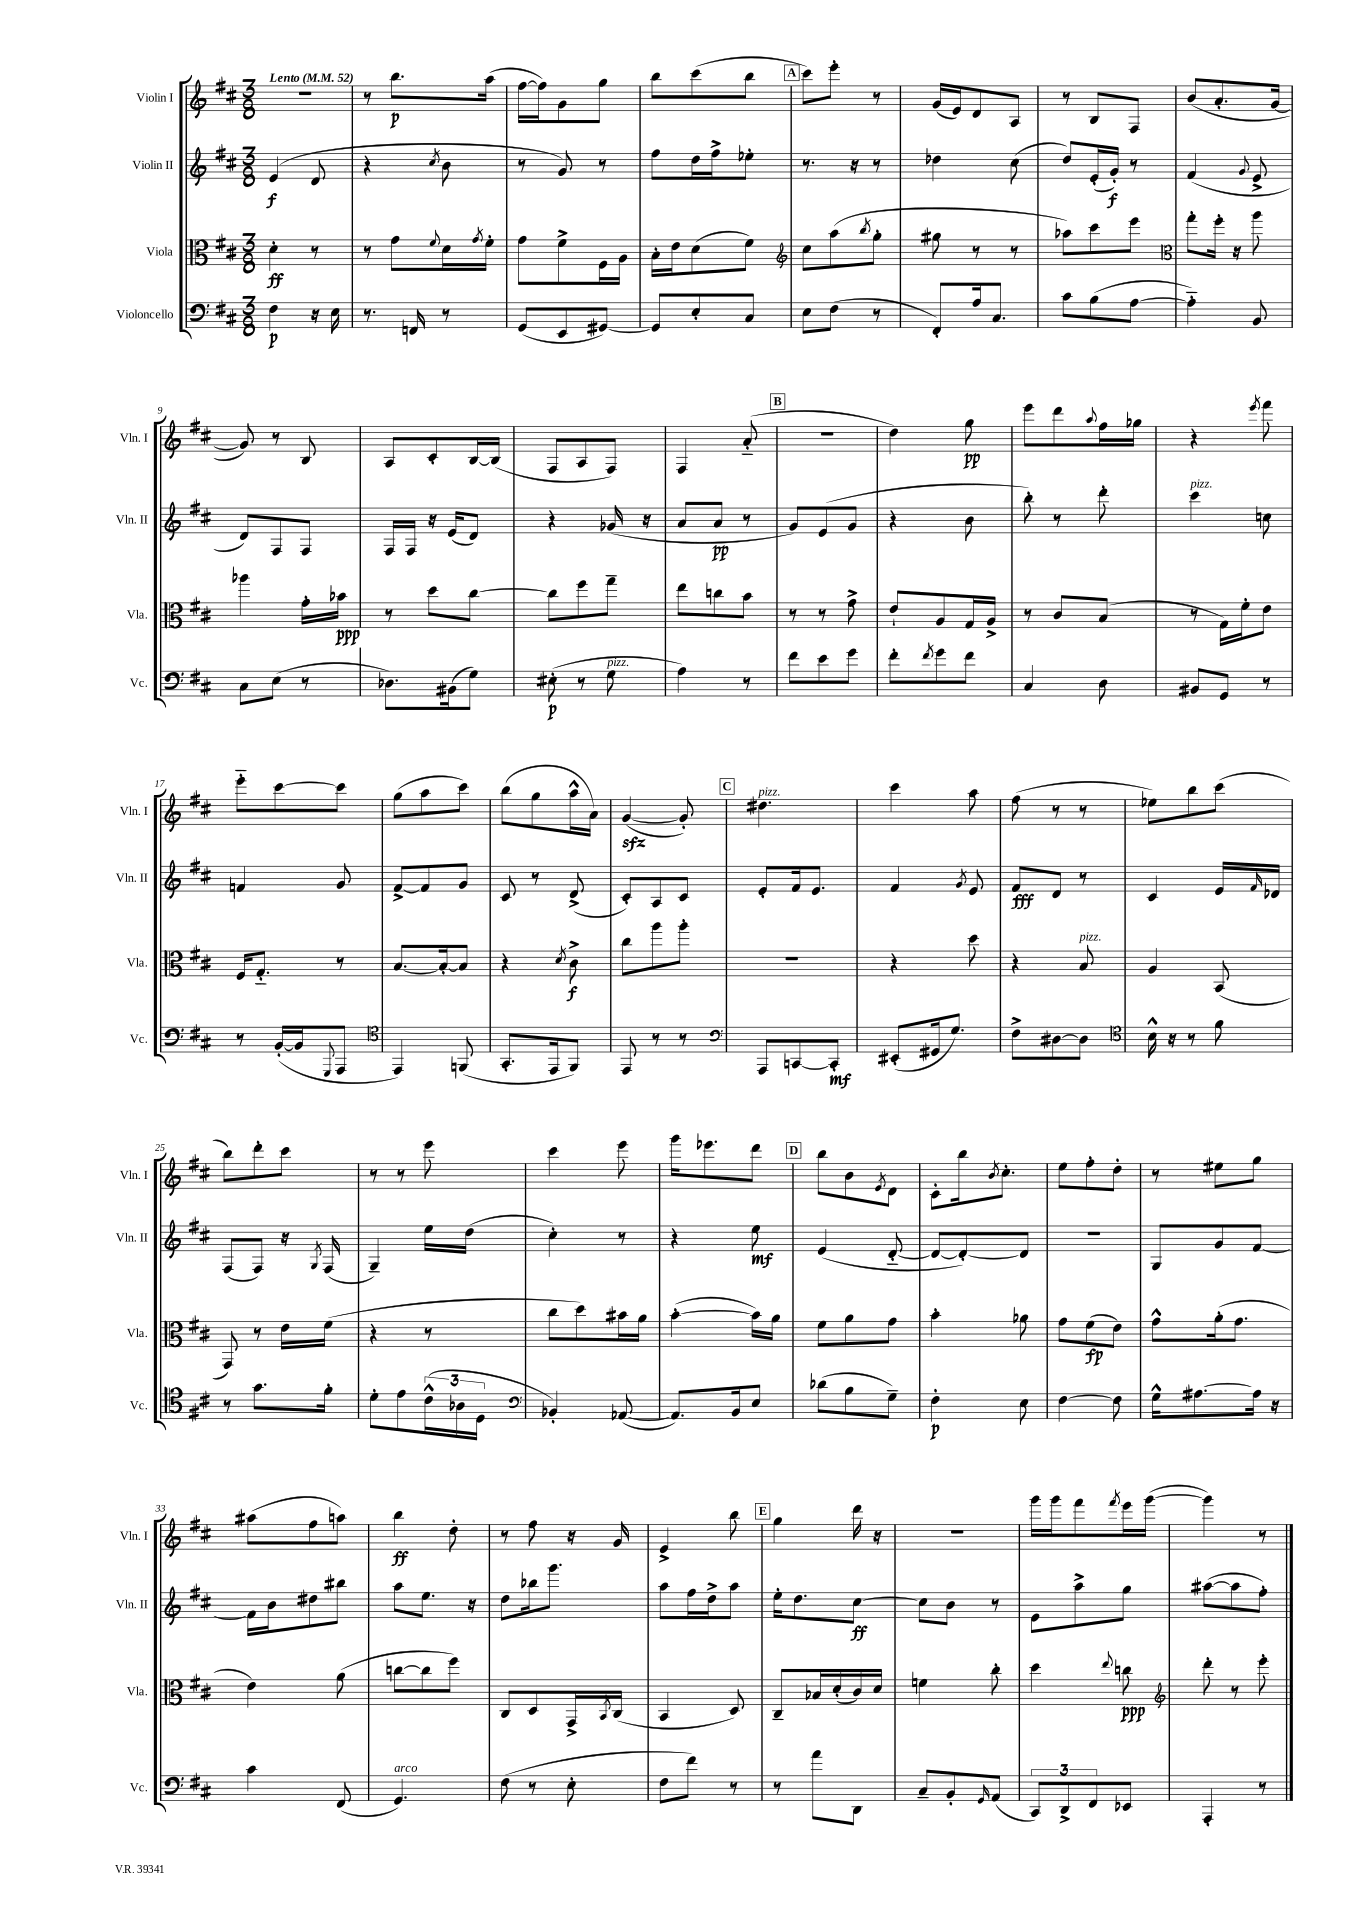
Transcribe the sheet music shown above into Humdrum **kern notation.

**kern	**kern	**kern	**kern
*staff4	*staff3	*staff2	*staff1
*clefF4	*clefC3	*clefG2	*clefG2
*k[f#c#]	*k[f#c#]	*k[f#c#]	*k[f#c#]
*M3/8	*M3/8	*M3/8	*M3/8
*MM52	*MM52	*MM52	*MM52
4F#	4d'	(4e	4.r
16r	8r	8d	.
16E	.	.	.
=	=	=	=
8.r	8r	4r	8r
.	8g	.	8.bb
16FF	.	.	.
.	8qqf#	8qcc#	.
8r	16d	8b	.
.	8qg	.	.
.	16f#'	.	(16aa
=	=	=	=
(8GG	8g	8r	[16ff#
.	.	.	16ff#])
8EE	8f#^	8g)	8g
[8GG#)	16F#	8r	8gg
.	16A	.	.
=	=	=	=
8GG#]	16B'	8ff#	8bb
.	16e	.	.
8E'	(8d	16dd	(8ccc#
.	.	16ff#^	.
8C#	8f#)	8ee-'	8bb
=	=	=	=
*	*clefG2	*	*
8E	8cc#	8.r	8ccc#)
(8F#	(8aa	.	8eee'
.	.	16r	.
.	8qbb	.	.
8r	8gg'	8r	8r
=	=	=	=
8FF#')	8gg#	4dd-	(16g
.	.	.	16e)
16A	8r	.	8d
8.C#	.	.	.
.	8r	(8cc#	8A
=	=	=	=
8c#	8aa-)	8dd)	8r
(8B	8ccc#	(16e'	8B
.	.	16g')	.
[8A	8eee	8r	8F#
=	=	=	=
*	*clefC3	*	*
4A'~])	8gg'	(4f#	(8b
.	16ff#'	.	8.a'
.	16r	.	.
.	.	8qqg	.
8BB	8aa	8e^	.
.	.	.	[16g
=	=	=	=
8C#	4aa-	8d)	8g])
(8E	.	8F#	8r
8r	16g'	8F#	8B
.	16b-	.	.
=	=	=	=
8.D-)	8r	16F#	8A
.	.	16F#	.
.	8dd	16r	8c#'
(16BB#	.	(16e	.
8G)	[8cc#	8d)	[16B
.	.	.	(16B]
=	=	=	=
(8E#'	8cc#]	4r	8F#
8r	8ff#	.	8A
8G	8gg~	(16g-	8F#)
.	.	16r	.
=	=	=	=
4A)	8ee	8a	4F#
.	8cc	8a	.
8r	8b	8r	(8a'~
=	=	=	=
8f#	8r	8g)	4.r
8e	8r	(8e	.
8g	8g^	8g	.
=	=	=	=
8f#'	8e`	4r	4dd)
8qf#	.	.	.
8g	8A	.	.
8f#	16G	8b	8gg
.	16A^	.	.
=	=	=	=
4C#	8r	8bb')	8eee
.	8c#	8r	8ddd
.	.	.	8qqaa
8D	(8B	8ddd'	16ff#
.	.	.	16gg-
=	=	=	=
8BB#	8r	4ccc#	4r
8GG	16G)	.	.
.	16f#'	.	.
.	.	.	8qeee
8r	8e	8cc	8fff#
=	=	=	=
8r	16F#	4f	8eee'~
.	8.G'~	.	.
([16BB'	.	.	[8ccc#
16BB]	.	.	.
8qqGGG	.	.	.
8AAA	8r	8g	8ccc#]
=	=	=	=
*clefC4	*	*	*
4EE)	[8.B	[8f#^	(8gg
.	.	8f#]	8aa
.	16B'_	.	.
(8FF	8B]	8g	8ccc#)
=	=	=	=
8.GG'	4r	8c#	(8bb
.	.	8r	8gg
16EE	.	.	.
.	8qd	.	.
8FF#)	8c#^	(8d^	16aa^^
.	.	.	16a)
=	=	=	=
8EE	8cc#	8c#')	([4g
8r	8aa	8A	.
8r	8aa'	8c#	8g'])
=	=	=	=
*clefF4	*	*	*
8AAA	4.r	8e'	4.dd#
[8CC	.	16f#	.
.	.	8.e	.
8CC']	.	.	.
=	=	=	=
(8EE#'	4r	4f#	4ccc#
16GG#	.	.	.
8.G)	.	.	.
.	.	8qg	.
.	8dd	8e	8aa
=	=	=	=
8F#^	4r	8f#	(8ff#
[8D#	.	8d	8r
8D#]	8B	8r	8r
=	=	=	=
*clefC4	*	*	*
16B^^	4A	4c#	8ee-)
16r	.	.	.
8r	.	.	8bb
8f#	(8BB	16e	(8ccc#
.	.	16qqf#	.
.	.	16d-	.
=	=	=	=
8r	8GG)	(8F#	8bb)
8.g	8r	8F#)	8ddd'
.	16e	16r	8ccc#
.	.	8qG	.
16f#'	(16f#	(16F#	.
=	=	=	=
8d'	4r	4G~)	8r
8e	.	.	8r
(24c#^^	8r	16ee	8eee
24A-	.	.	.
.	.	(16dd	.
24D	.	.	.
=	=	=	=
*clefF4	*	*	*
4BB-')	8cc#	4cc#')	4ccc#
.	8dd)	.	.
([8AA-	16b#	8r	8eee
.	16a	.	.
=	=	=	=
8.AA-])	([4b'	4r	16ggg
.	.	.	8.eee-
16BB	.	.	.
8E	16b])	8ee	8ddd
.	16a	.	.
=	=	=	=
(8d-	8f#	(4e	8bb
8B	8a	.	8b
.	.	.	8qe
8G~)	8g	[8d'~	8d
=	=	=	=
4F#'	4b'	8d_	8c#'
.	.	8d'_)	16bb
.	.	.	8qb
.	.	.	8.cc#'
8E	8a-	8d]	.
=	=	=	=
[4F#	8g	4.r	8ee
.	(8f#	.	8ff#'
8F#]	8e)	.	8dd'
=	=	=	=
16G^^	8g^^	8G	8r
[8.A#	.	.	.
.	(16a'	8g	8ee#
.	8.g	.	.
16A#]	.	[8f#	8gg
16r	.	.	.
=	=	=	=
4c#	4e)	16f#]	(8aa#
.	.	16b	.
.	.	8dd#	8ff#
(8FF#	(8a	8bb#	8aa)
=	=	=	=
4.GG)	[8cc	8aa	4bb
.	8cc]	8.ee	.
.	8ff#)	.	8dd'
.	.	16r	.
=	=	=	=
(8F#	8C#	8dd	8r
8r	8D	16bb-	8ff#
.	.	8.ggg	.
8E'	16GG^	.	16r
.	8qBB	.	.
.	(16C#	.	16g
=	=	=	=
8F#	4BB	8aa	4e^
8f#)	.	16ff#	.
.	.	16dd^	.
8r	8D)	8aa	8bb
=	=	=	=
8r	8C#~	16ee'	4gg
.	.	8.dd	.
8a	16B-	.	.
.	(16d'	.	.
8DD	16c#)	[8cc#	16ddd
.	16d	.	16r
=	=	=	=
8C#~	4f	8cc#]	4.r
8BB'	.	8b	.
16qqGG	.	.	.
(8AA	8cc#'	8r	.
=	=	=	=
12CC#)	4dd	8e	16ggg
.	.	.	16ggg
12DD^	.	.	.
.	.	8aa^	8fff#
12FF#	.	.	.
.	8qqee	.	8qfff#
8EE-	8cc	8gg	16eee
.	.	.	([16ggg
=	=	=	=
*	*clefG2	*	*
4AAA'	8ddd'	([8aa#	4ggg])
.	8r	8aa#]	.
8r	8eee'	8ff#')	8r
==	==	==	==
*-	*-	*-	*-
